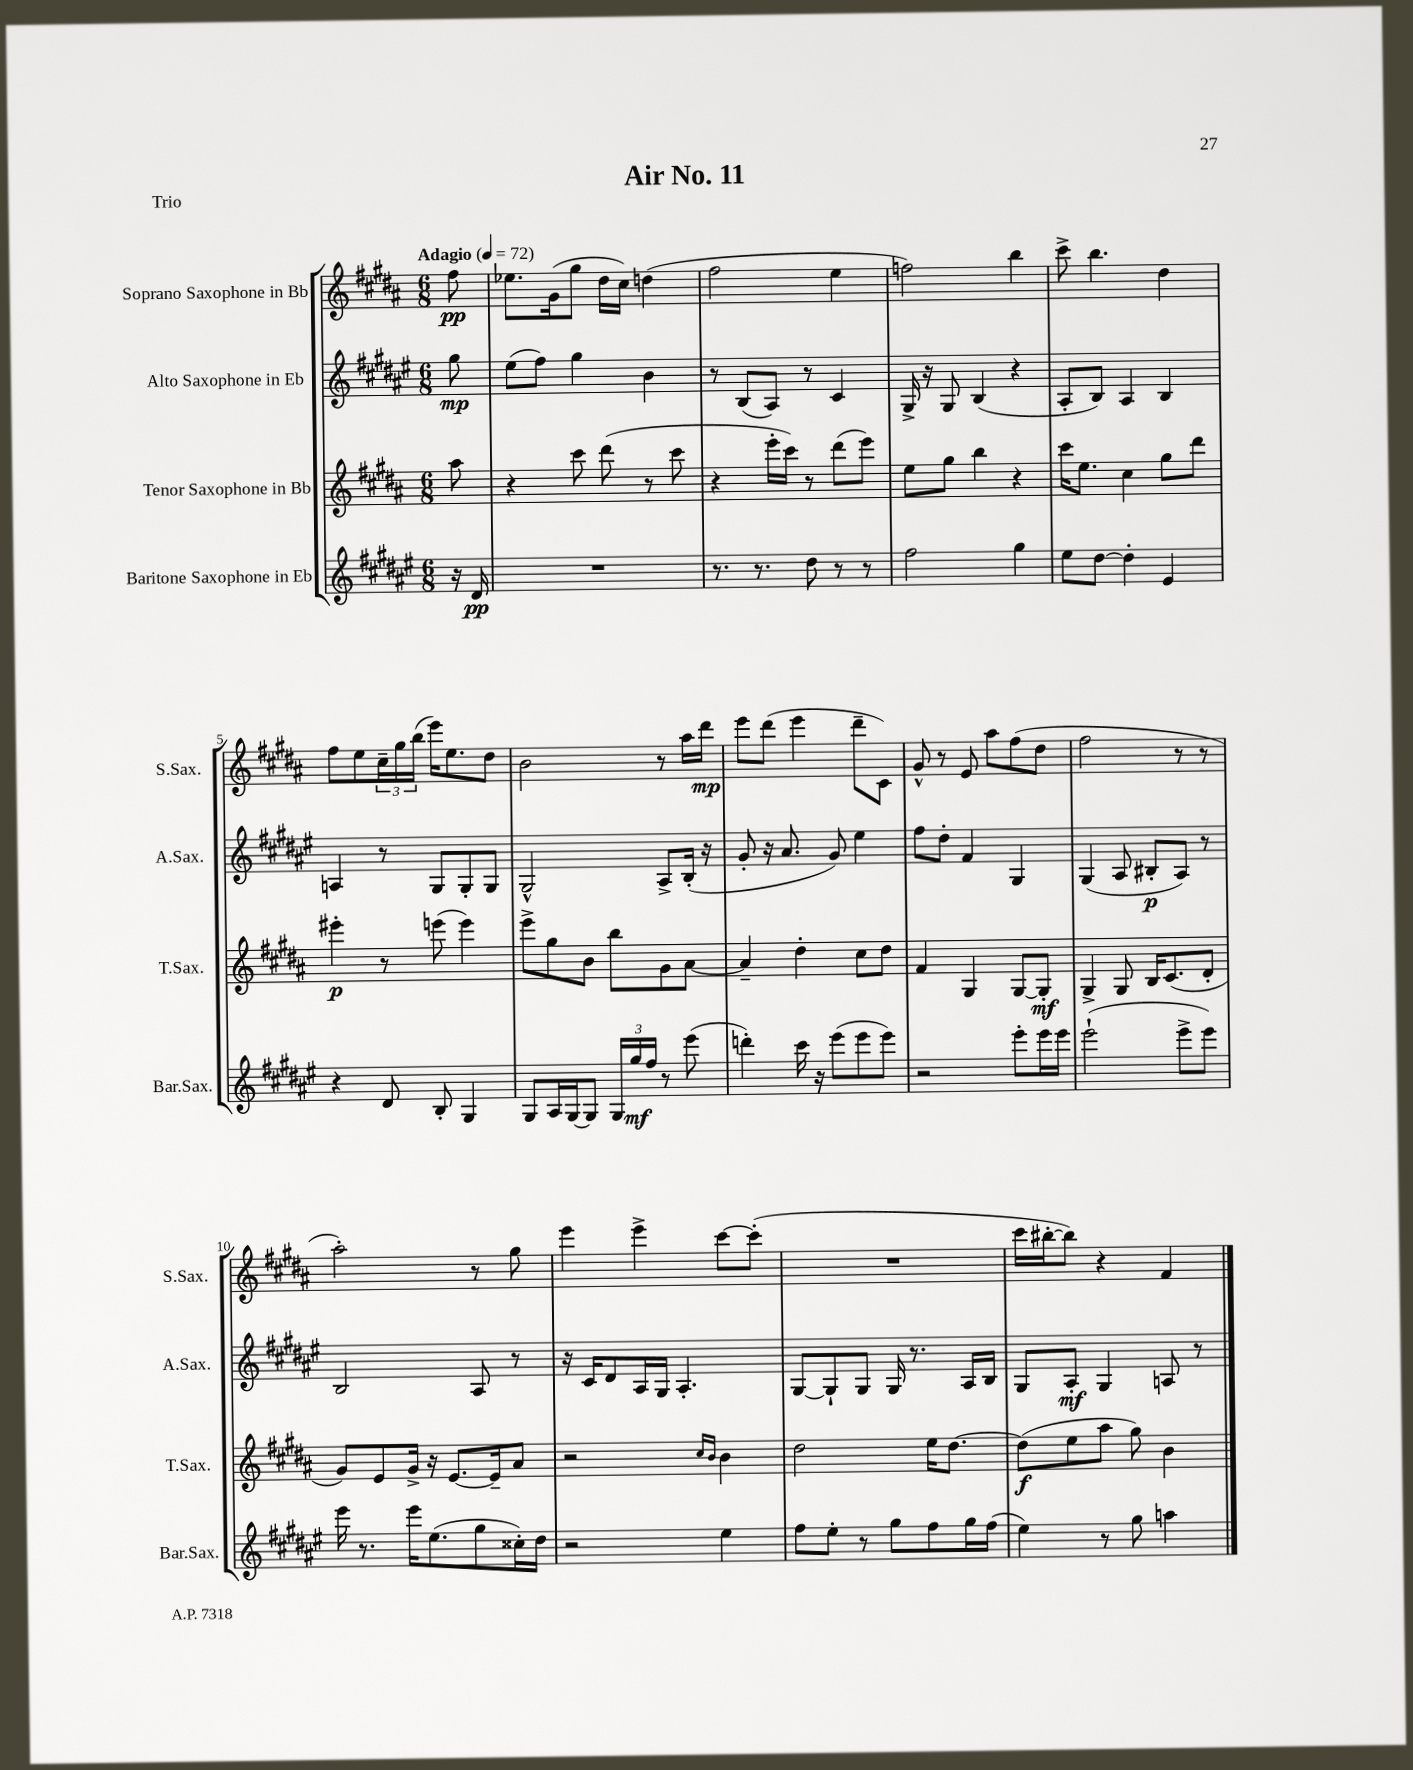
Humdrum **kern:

**kern	**kern	**kern	**kern
*staff4	*staff3	*staff2	*staff1
*clefG2	*clefG2	*clefG2	*clefG2
*k[f#c#g#d#a#e#]	*k[f#c#g#d#a#]	*k[f#c#g#d#a#e#]	*k[f#c#g#d#a#]
*M6/8	*M6/8	*M6/8	*M6/8
*MM72	*MM72	*MM72	*MM72
16r	8aa#	8gg#	8ff#
16d#	.	.	.
=	=	=	=
2.r	4r	(8ee#	8.ee-
.	.	8ff#)	.
.	.	.	(16g#
.	8ccc#	4gg#	8gg#
.	(8ddd#	.	16dd#
.	.	.	16cc#)
.	8r	4b	(4dd
.	8ccc#	.	.
=	=	=	=
8.r	4r	8r	2ff#
.	.	(8B	.
8.r	.	.	.
.	16eee'	8A#)	.
.	16ccc#)	.	.
8dd#	8r	8r	.
8r	(8ddd#	4c#	4ee
8r	8eee)	.	.
=	=	=	=
2ff#	8ee	16G#^	2ff)
.	.	16r	.
.	8gg#	8G#	.
.	4bb	(4B	.
4gg#	4r	4r	4bb
=	=	=	=
8ee#	16ccc#	8A#'	8ccc#^
.	8.ee	.	.
[8dd#	.	8B)	4.bb
4dd#']	4cc#	4A#	.
4e#	8gg#	4B	4dd#
.	8ddd#	.	.
=	=	=	=
4r	4eee#'	4A	8ff#
.	.	.	8ee
8d#	8r	8r	24cc#~
.	.	.	24gg#
.	.	.	(24bb
8B'	(8eee	8G#	16eee)
.	.	.	8.ee
4G#	4eee)	8G#'	.
.	.	8G#	8dd#
=	=	=	=
8G#	8eee^	2G#^^	2b
16A#	8gg#	.	.
[16G#	.	.	.
8G#]	8b	.	.
24G#	8bb	.	.
24gg#	.	.	.
24ff#	.	.	.
8r	8g#	8A#^	8r
(8eee#	[8a#	(16B'	16aa#
.	.	16r	16ddd#
=	=	=	=
4ddd')	4a#~]	8g#'	8eee
.	.	16r	(8ddd#
.	.	8.a#	.
16ccc#	4dd#'	.	4eee
16r	.	.	.
(8eee#	.	8g#)	.
8eee#	8cc#	4ee#	8ddd#~
8eee#)	8dd#	.	8c#)
=	=	=	=
2r	4f#	8ff#	8g#^^
.	.	8dd#'	8r
.	4G#	4f#	8e
.	.	.	8aa#
8eee#'	[8G#	4G#	(8ff#
16eee#	8G#']	.	8dd#
16eee#	.	.	.
=	=	=	=
(2eee#`	4G#^	(4G#	2ff#
.	8G#	8A#	.
.	16B	8B#'	.
.	(8.c#	.	.
8eee#^	.	8A#)	8r
8eee#)	8d#'	8r	8r
=	=	=	=
16eee#	8g#)	2B	2aa#')
8.r	.	.	.
.	8e	.	.
16eee#	16g#^	.	.
(8.ee#	16r	.	.
.	[8.e	.	.
8gg#	.	8A#	8r
.	16e~]	.	.
16cc##')	8a#	8r	8gg#
16dd#	.	.	.
=	=	=	=
2r	2r	16r	4eee
.	.	16c#	.
.	.	8d#	.
.	.	16A#	4eee^
.	.	16G#	.
.	.	4.A#'	.
.	16qqcc#	.	.
.	16qqb	.	.
4ee#	4b	.	[8ccc#
.	.	.	(8ccc#']
=	=	=	=
8ff#	2dd#	[8G#	2.r
8ee#'	.	8G#`]	.
8r	.	8G#	.
8gg#	.	16G#	.
.	.	8.r	.
8ff#	16ee	.	.
.	[8.dd#	.	.
16gg#	.	16A#	.
(16ff#	.	16B	.
=	=	=	=
4ee#)	(8dd#]	8G#	16ccc#
.	.	.	[16bb#'
.	8ee	8A#'	8bb#])
8r	8aa#	4G#	4r
8gg#	8gg#)	.	.
4aa	4b	8A	4f#
.	.	8r	.
==	==	==	==
*-	*-	*-	*-
